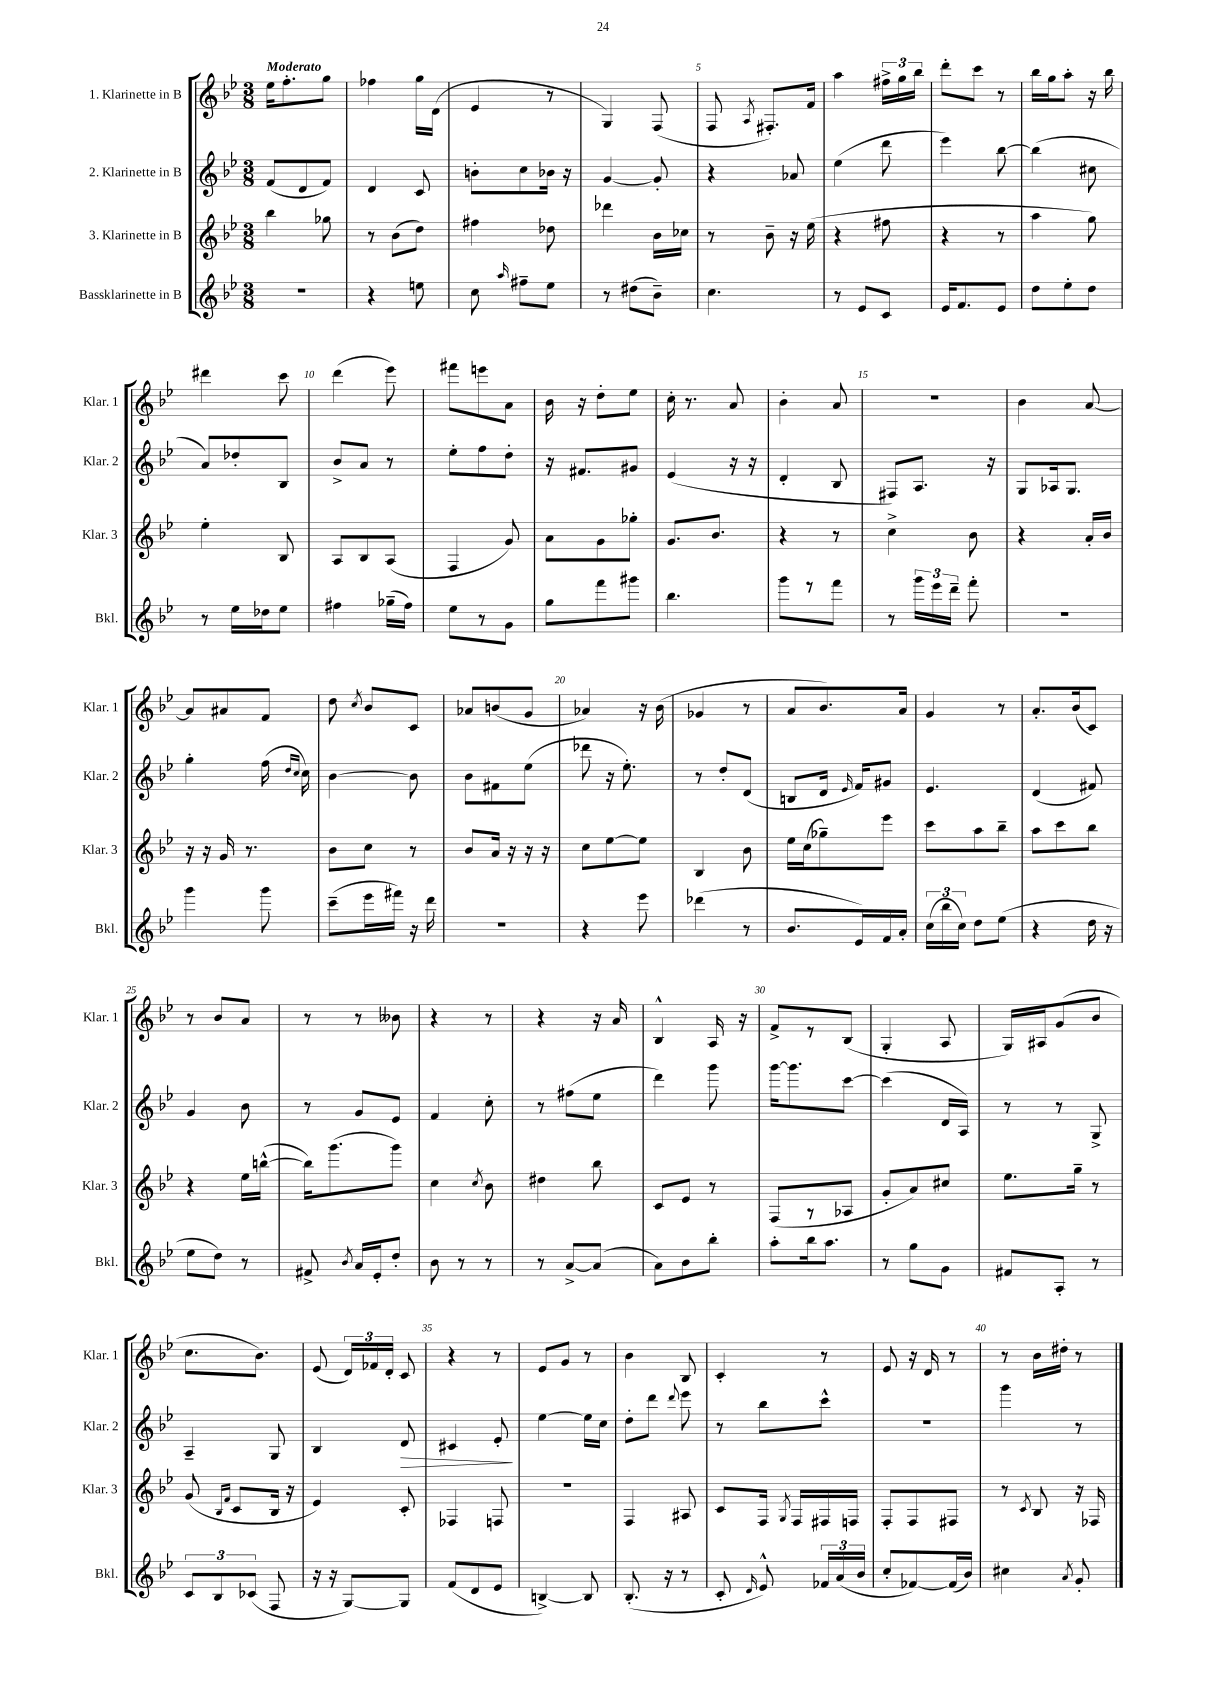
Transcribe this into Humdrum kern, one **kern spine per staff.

**kern	**kern	**kern	**dynam	**kern
*part4	*part3	*part2	*part2	*part1
*staff4	*staff3	*staff2	*staff2	*staff1
*I"Bassklarinette in B	*I"3. Klarinette in B	*I"2. Klarinette in B	*	*I"1. Klarinette in B
*I'Bkl.	*I'Klar. 3	*I'Klar. 2	*	*I'Klar. 1
*clefG2	*clefG2	*clefG2	*	*clefG2
*k[b-e-]	*k[b-e-]	*k[b-e-]	*	*k[b-e-]
*M3/8	*M3/8	*M3/8	*	*M3/8
=1	=1	=1	=1	=1
!	!	!	!	!LO:TX:a:B:t=Moderato
4.r	4bb-\	(8f/L	.	16ee-\KL
.	.	.	.	8.ff'\
.	.	8d/	.	.
.	8gg-X\	8f/J)	.	8gg\J
=2	=2	=2	=2	=2
4r	8r	4d/	.	4ff-X\
.	(8b-\L	.	.	.
8een\	8dd\J)	8c/	.	16gg\LL
.	.	.	.	(16d\JJ
=3	=3	=3	=3	=3
8cc\	4ff#X\	8bn'\L	.	4e-/
16qqaa/	.	.	.	.
8ff#X~\L	.	8cc\	.	.
8ee-\J	8dd-X\	16b-X\Jk	.	8r
.	.	16r	.	.
=4	=4	=4	=4	=4
8r	4ddd-X\	[4g/	.	4G/)
(8dd#X\L	.	.	.	.
8b-~\J)	16b-\LL	8g'/]	.	(8F/
.	16cc-X\JJ	.	.	.
=5	=5	=5	=5	=5
4.cc\	8r	4r	.	8F/
.	.	.	.	8qA/
.	8b-~\	.	.	8.F#X'/L)
.	16r	8a-X/	.	.
.	(16ee-\	.	.	16f/Jk
=6	=6	=6	=6	=6
8r	4r	(4ee-\	.	4aa\
8e-/L	.	.	.	.
8c/J	8ff#X\	8ddd\	.	24ff#X^\LL
.	.	.	.	24gg\
.	.	.	.	24bb-\JJ
=7	=7	=7	=7	=7
16e-/KL	4r	4eee-\)	.	8ddd'\L
8.f/	.	.	.	.
.	.	.	.	8ccc\J
8e-/J	8r	[8bb-\	.	8r
=8	=8	=8	=8	=8
8dd\L	4aa\	(4bb-\]	.	16bb-\LL
.	.	.	.	16gg\J
8ee-'\	.	.	.	8aa'\J
8dd\J	8gg\)	8cc#X\	.	16r
.	.	.	.	16bb-\
!!LO:LB:g=z
=9	=9	=9	=9	=9
8r	4ee-'\	8a/L)	.	4ddd#X\
16ee-\LL	.	8dd-X'/	.	.
16dd-X\J	.	.	.	.
8ee-\J	8B-/	8B-/J	.	8ccc\
=10	=10	=10	=10	=10
4ff#X\	8A/L	8b-^/L	.	(4ddd\
.	8B-/	8a/J	.	.
(16gg-X~\LL	(8A/J	8r	.	8eee-\)
16ff#\JJ)	.	.	.	.
=11	=11	=11	=11	=11
8ee-\L	4F/	8ee-'\L	.	8fff#X\L
8r	.	8ff\	.	8eeen\
8g\J	8g/)	8dd'\J	.	8a\J
=12	=12	=12	=12	=12
8gg\L	8a\L	16r	.	16b-\
.	.	8.f#X/L	.	16r
8fff\	8g\	.	.	8dd'\L
8ggg#X\J	8gg-X'\J	8g#X/J	.	8ee-\J
=13	=13	=13	=13	=13
4.bb-\	8.g/L	(4e-/	.	16cc'\
.	.	.	.	8.r
.	8.b-/J	.	.	.
.	.	16r	.	8a/
.	.	16r	.	.
=14	=14	=14	=14	=14
8ggg\L	4r	4d'/	.	4b-'\
8r	.	.	.	.
8fff\J	8r	8B-/	.	8a/
=15	=15	=15	=15	=15
8r	4cc^\	8F#X/L)	.	4.r
24ggg\LL	.	8.A/J	.	.
24eee-\	.	.	.	.
24ddd~\JJ	.	.	.	.
8fff'\	8b-\	.	.	.
.	.	16r	.	.
=16	=16	=16	=16	=16
4.r	4r	8G/L	.	4b-\
.	.	16A-X/k	.	.
.	.	8.G/J	.	.
.	16a'/LL	.	.	[8a/
.	16b-/JJ	.	.	.
!!LO:LB:g=z
=17	=17	=17	=17	=17
4ggg\	16r	4gg'\	.	8a/L]
.	16r	.	.	.
.	16g/	.	.	8a#X/
.	8.r	.	.	.
8ggg\	.	(16ff\	.	8f/J
.	.	16qqdd/LL	.	.
.	.	16qqcc/JJ	.	.
.	.	16cc\)	.	.
=18	=18	=18	=18	=18
(8ccc~\L	8b-\L	[4b-\	.	8dd\
.	.	.	.	8qcc/
16eee-\L	8cc\J	.	.	8b-/L
16fff#X\JJ)	.	.	.	.
16r	8r	8b-\]	.	8c/J
16ddd\	.	.	.	.
=19	=19	=19	=19	=19
4.r	8b-/L	8b-\L	.	8a-X/L
.	16a/Jk	8f#X\	.	(8bn/
.	16r	.	.	.
.	16r	(8ee-\J	.	8g/J
.	16r	.	.	.
=20	=20	=20	=20	=20
4r	8cc\L	8ddd-X\	.	4a-X/)
.	[8ee-\	16r	.	.
.	.	8.ee-'\)	.	.
8eee-\	8ee-\J]	.	.	16r
.	.	.	.	(16b-\
=21	=21	=21	=21	=21
(4ddd-X\	4B-/	8r	.	4g-X/
.	.	8dd'/L	.	.
8r	8b-\	(8d/J	.	8r
=22	=22	=22	=22	=22
8.b-/L	16ee-\LL	8Bn/L	.	8a/L
.	(16cc\J	.	.	.
.	8gg-X~\)	16d/Jk	.	8.b-/)
.	.	16qqe-/	.	.
16e-/L)	.	16f/KL)	.	.
16f/	8eee-\J	8g#X/J	.	.
16a'/JJ	.	.	.	16a/Jk
=23	=23	=23	=23	=23
(24cc\LL	8ccc\L	4.e-/	.	4g/
24bb-\	.	.	.	.
24cc\JJ)	.	.	.	.
8dd\L	8aa\	.	.	.
(8ee-\J	8bb-~\J	.	.	8r
=24	=24	=24	=24	=24
4r	8aa\L	(4d/	.	8.a'/L
.	8ccc\	.	.	.
.	.	.	.	(16b-/k
16dd\	8bb-\J	8f#X/)	.	8c/J)
16r	.	.	.	.
!!LO:LB:g=z
=25	=25	=25	=25	=25
8ee-\L	4r	4g/	.	8r
8dd\J)	.	.	.	8b-/L
8r	16ee-\LL	8b-\	.	8a/J
.	([16bbn^^\JJ	.	.	.
=26	=26	=26	=26	=26
8f#X^/	16bb\KL])	8r	.	8r
.	(8.ggg\	.	.	.
8qb-/	.	.	.	.
16a/LL	.	8g/L	.	8r
16e-'/J	.	.	.	.
8dd'/J	8ggg\J)	8e-/J	.	8b--X\
=27	=27	=27	=27	=27
8b-\	4cc\	4f/	.	4r
8r	.	.	.	.
.	8qcc/	.	.	.
8r	8b-\	8cc'\	.	8r
=28	=28	=28	=28	=28
8r	4dd#X\	8r	.	4r
[8a^/L	.	(8ff#X\L	.	.
(8a/J]	8bb-\	8ee-\J	.	16r
.	.	.	.	16a/
=29	=29	=29	=29	=29
8a\L)	8c/L	4ddd\)	.	4B-^^/
8b-\	8e-/J	.	.	.
8bb-'\J	8r	8ggg\	.	16A/
.	.	.	.	16r
=30	=30	=30	=30	=30
8aa'\L	(8F/L	[16ggg\KL	.	8f^/L
.	.	8.ggg\]	.	.
16bb-\k	8r	.	.	8r
8.aa\J	.	.	.	.
.	8A-X/J	[8ccc\J	.	(8B-/J
=31	=31	=31	=31	=31
8r	8g'/L	(4ccc\]	.	4G'/
8gg\L	8a/)	.	.	.
8g\J	8cc#X/J	16d/LL	.	8A/
.	.	16A/JJ)	.	.
=32	=32	=32	=32	=32
8f#X/L	8.ee-\L	8r	.	16G/LL)
.	.	.	.	16A#X/J
8A'/J	.	8r	.	(8g/
.	16gg~\Jk	.	.	.
8r	8r	8G^/	.	8b-/J
!!LO:LB:g=z
=33	=33	=33	=33	=33
12c/L	(8g/	4A~/	.	8.cc\L
12B-/	.	.	.	.
.	16qqB-/LL	.	.	.
.	16qqf/JJ	.	.	.
.	8c/L	.	.	.
(12c-X/J	.	.	.	.
.	.	.	.	8.b-\J)
8F/	16B-/Jk	8G/	.	.
.	16r	.	.	.
=34	=34	=34	=34	=34
16r	4e-/)	4B-/	.	(8e-/
16r	.	.	.	.
[8G/L)	.	.	.	24d/LL)
.	.	.	.	24f-X/
.	.	.	.	24d'/JJ
!	!	!	!LO:HP:b	!
8G/J]	8c'/	8d/	>	8c/
=35	=35	=35	=35	=35
(8f/L	4F-X/	4c#X/	.	4r
8d/	.	.	.	.
8e-/J	8Fn/	8e-'/	.	8r
.	.	.	]	.
=36	=36	=36	=36	=36
[4Bn^/)	4.r	[4ee-\	.	8e-/L
.	.	.	.	8g/J
8B/]	.	16ee-\LL]	.	8r
.	.	16cc\JJ	.	.
=37	=37	=37	=37	=37
(8.B-'/	4F/	8dd'\L	.	4b-\
.	.	8ddd\J	.	.
16r	.	.	.	.
.	.	8qqddd/	.	.
8r	8A#X/	8eee-\	.	8B-/
=38	=38	=38	=38	=38
8c'/	8c/L	8r	.	4c'/
16qqd/	.	.	.	.
8e-^^/)	16F/Jk	8bb-\L	.	.
.	8qG/	.	.	.
.	16F/LL	.	.	.
24f-X/LL	16F#X/	8ccc^^\J	.	8r
(24a/	.	.	.	.
.	16Fn/JJ	.	.	.
24b-/JJ	.	.	.	.
=39	=39	=39	=39	=39
8cc'/L	8F'/L	4.r	.	8e-/
[8f-X/)	8F/	.	.	16r
.	.	.	.	16d/
(16f-/L]	8F#X/J	.	.	8r
16b-/JJ)	.	.	.	.
=40	=40	=40	=40	=40
4cc#X\	8r	4ggg\	.	8r
.	8qc/	.	.	.
.	8B-/	.	.	16b-\LL
.	.	.	.	16dd#X'\JJ
8qa/	.	.	.	.
8g'/	16r	8r	.	8r
.	16F-X/	.	.	.
==	==	==	==	==
*-	*-	*-	*-	*-
